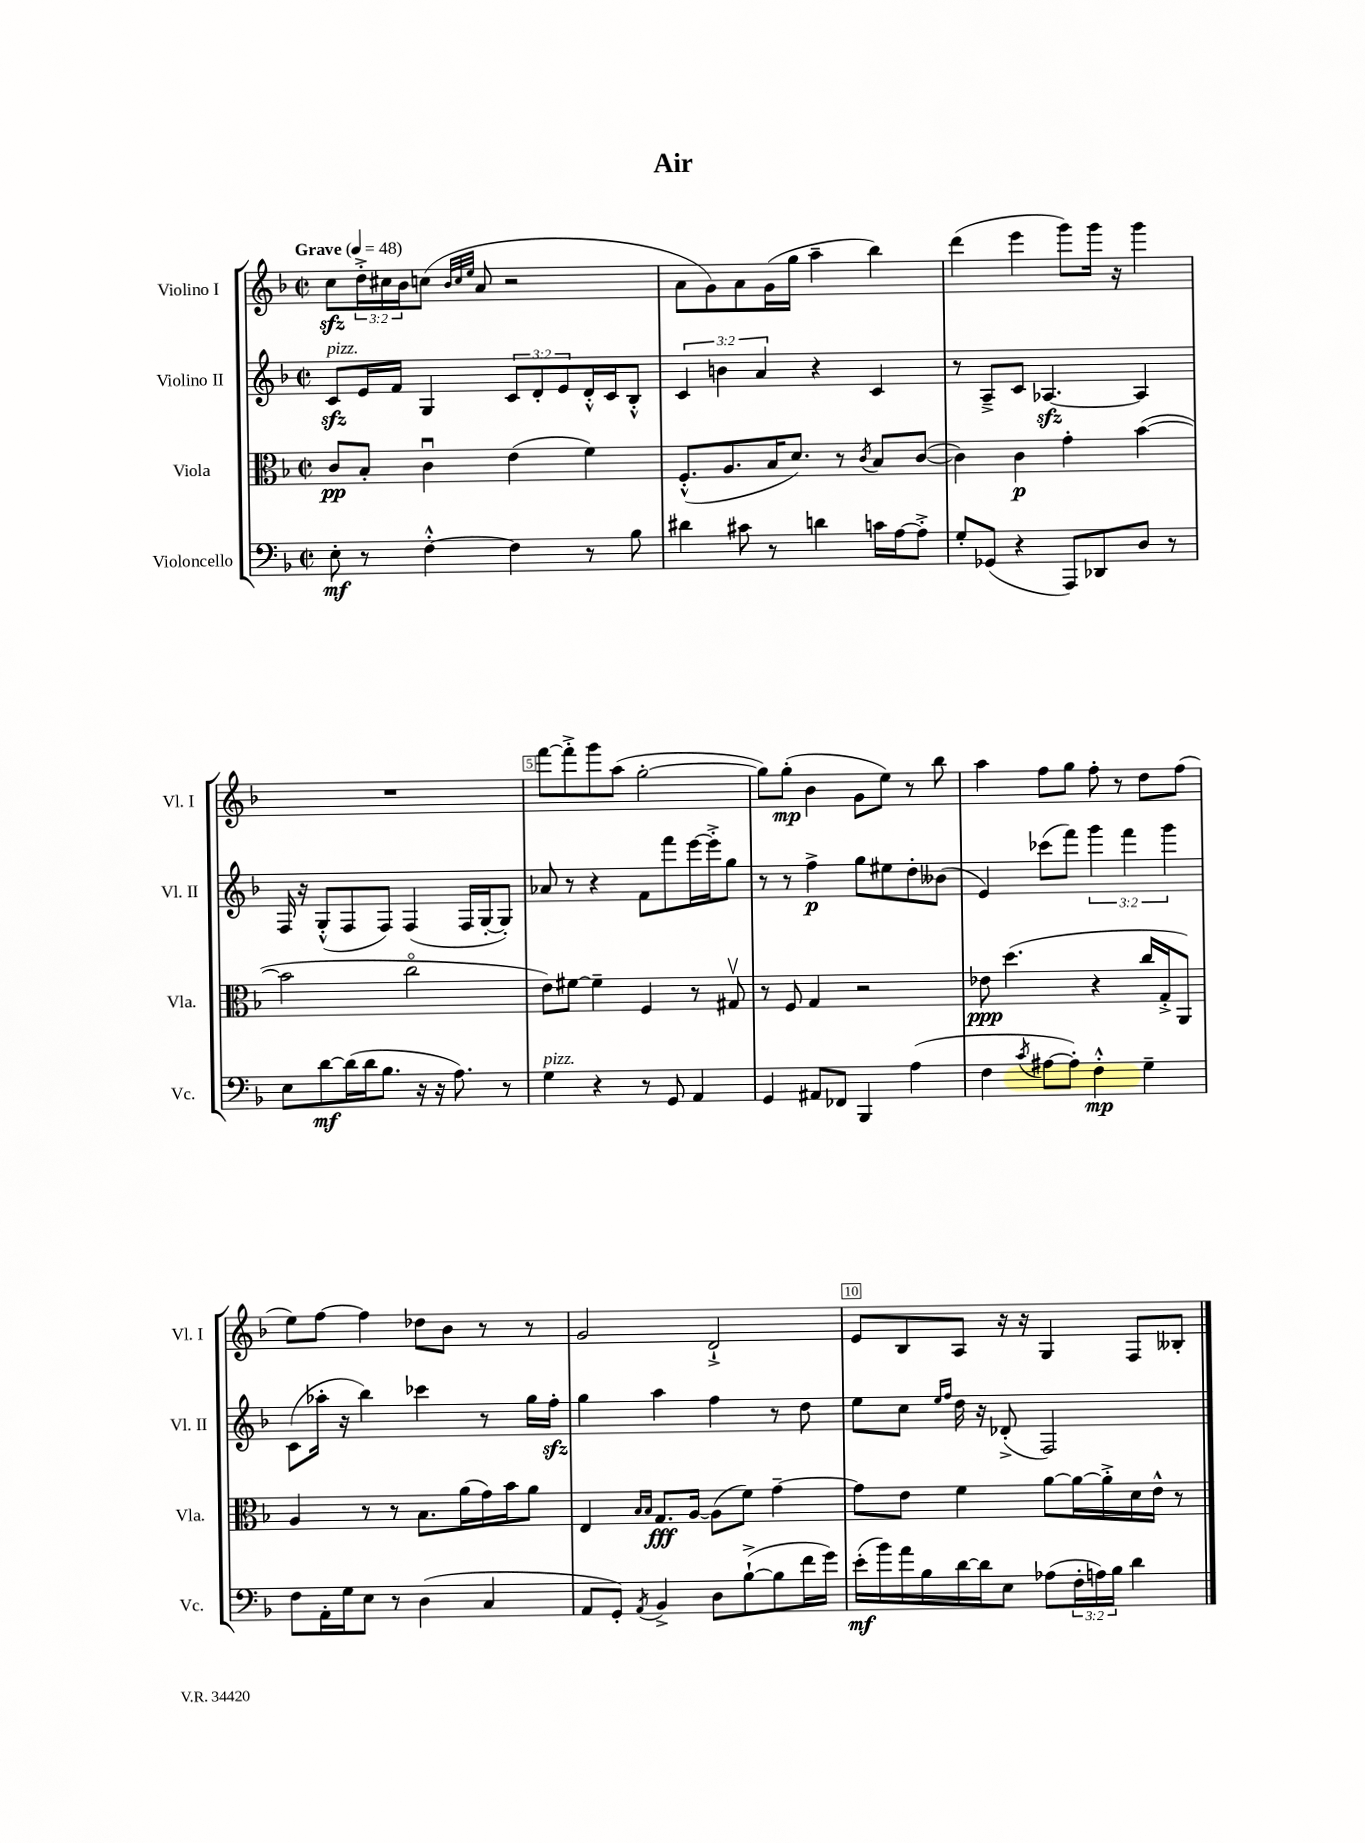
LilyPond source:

\header { title = "Air" }
<<
\new StaffGroup <<
\new Staff = "s0" \with { instrumentName = "Violino I" shortInstrumentName = "Vl. I" } {
    \clef treble \key f \major \defaultTimeSignature \time 2/2 \override Staff.TupletNumber.text = #tuplet-number::calc-fraction-text \tempo "Grave" 4 = 48
    c''8\sfz \tuplet 3/2 { d''16-.-> cis''16 bes'16 } c''8( \grace { bes'32 c''32 e''32 } a'8 r2 |
    a'8 g'8) a'8 g'16( g''16 a''4-- bes''4) |
    d'''4( e'''4 g'''8) g'''16 r16 g'''4 |
    R1 |
    f'''8~ f'''8-.-> g'''8 a''8( g''2~-. |
    g''8) g''8-.\mp( bes'4 g'8 e''8) r8 bes''8 |
    a''4 f''8 g''8 f''8-. r8 d''8 f''8( |
    e''8) f''8~ f''4 des''8 bes'8 r8 r8 |
    g'2 d'2-!-> |
    e'8 bes8 a8 r16 r16 g4 f8 beses8-. \bar "|." |
}
\new Staff = "s1" \with { instrumentName = "Violino II" shortInstrumentName = "Vl. II" } {
    \clef treble \key f \major \defaultTimeSignature \time 2/2 \override Staff.TupletNumber.text = #tuplet-number::calc-fraction-text
    c'8\sfz^\markup { \italic "pizz." } e'16 f'16 g4 \tuplet 3/2 { c'8 d'8-. e'8 } d'16-.-^ c'16 bes8-.-^ |
    \tuplet 3/2 { c'4 b'4 a'4 } r4 c'4 |
    r8 a8---> c'8 aes4.~\sfz aes4 |
    f16 r16 g8-.-^( f8 f8) f4( f16 g16~-. g8-.) |
    aes'8 r8 r4 f'8 f'''8 e'''16~ e'''16-.-> g''8 |
    r8 r8 f''4->\p g''8 eis''8 d''8-. beses'8( |
    e'4) ces'''8( f'''8) \tuplet 3/2 { g'''4 f'''4 g'''4 } |
    c'8( aes''16-. r16 bes''4) ces'''4 r8 g''16 f''16-.\sfz |
    g''4 a''4 f''4 r8 d''8 |
    e''8 c''8 \grace { e''16 f''16 } d''16 r16 des'8-.->( f2) \bar "|." |
}
\new Staff = "s2" \with { instrumentName = "Viola" shortInstrumentName = "Vla." } {
    \clef alto \key f \major \defaultTimeSignature \time 2/2
    c'8\pp bes8-. c'4\downbow e'4( f'4) |
    f8.-.-^( a8. bes16 d'8.) r8 \acciaccatura { c'8 } bes8 c'8~( |
    c'4) c'4\p g'4-. bes'4~( |
    bes'2 c''2\flageolet |
    e'8) fis'8~ fis'4-- f4 r8 gis8\upbow |
    r8 f8 g4 r2 |
    ees'8\ppp d''4.( r4 c''16 g16-.-> a,8) |
    a4 r8 r8 bes8. a'16( g'16) bes'16 a'8 |
    e4 \grace { bes16 bes16 } g8.\fff a16~ a8( f'8) g'4~-- |
    g'8 e'8 f'4 a'8~ a'16~ a'16-.-> d'16 e'16-^ r8 \bar "|." |
}
\new Staff = "s3" \with { instrumentName = "Violoncello" shortInstrumentName = "Vc." } {
    \clef bass \key f \major \defaultTimeSignature \time 2/2 \override Staff.TupletNumber.text = #tuplet-number::calc-fraction-text
    e8-.\mf r8 f4~-.-^ f4 r8 bes8 |
    dis'4 cis'8 r8 d'4 c'16 a16~ a8-.-> |
    g8-. ges,8( r4 a,,8) des,8 d8 r8 |
    e8 d'8~\mf d'16( d'16 bes8. r16 r16 a8.) r8 |
    g4^\markup { \italic "pizz." } r4 r8 g,8 a,4 |
    g,4 ais,8 fes,8 bes,,4 a4( |
    f4 \acciaccatura { c'8 } ais8~ ais8-.) f4-.-^\mp g4-- |
    f8 a,16-. g16 e8 r8 d4( c4 |
    a,8 g,8-.) \acciaccatura { a,8 } bes,4-> d8 bes8~-!->( bes8 f'16 g'16) |
    e'16-.\mf( bes'16) a'16 bes16 d'16~ d'16 e8 aes8( \tuplet 3/2 { f16-. a16) bes16 } d'4 \bar "|." |
}
>>
>>
\layout { \context { \Score \override BarNumber.break-visibility = ##(#f #t #t) barNumberVisibility = #(every-nth-bar-number-visible 5) \override BarNumber.stencil = #(make-stencil-boxer 0.1 0.3 ly:text-interface::print) } }
